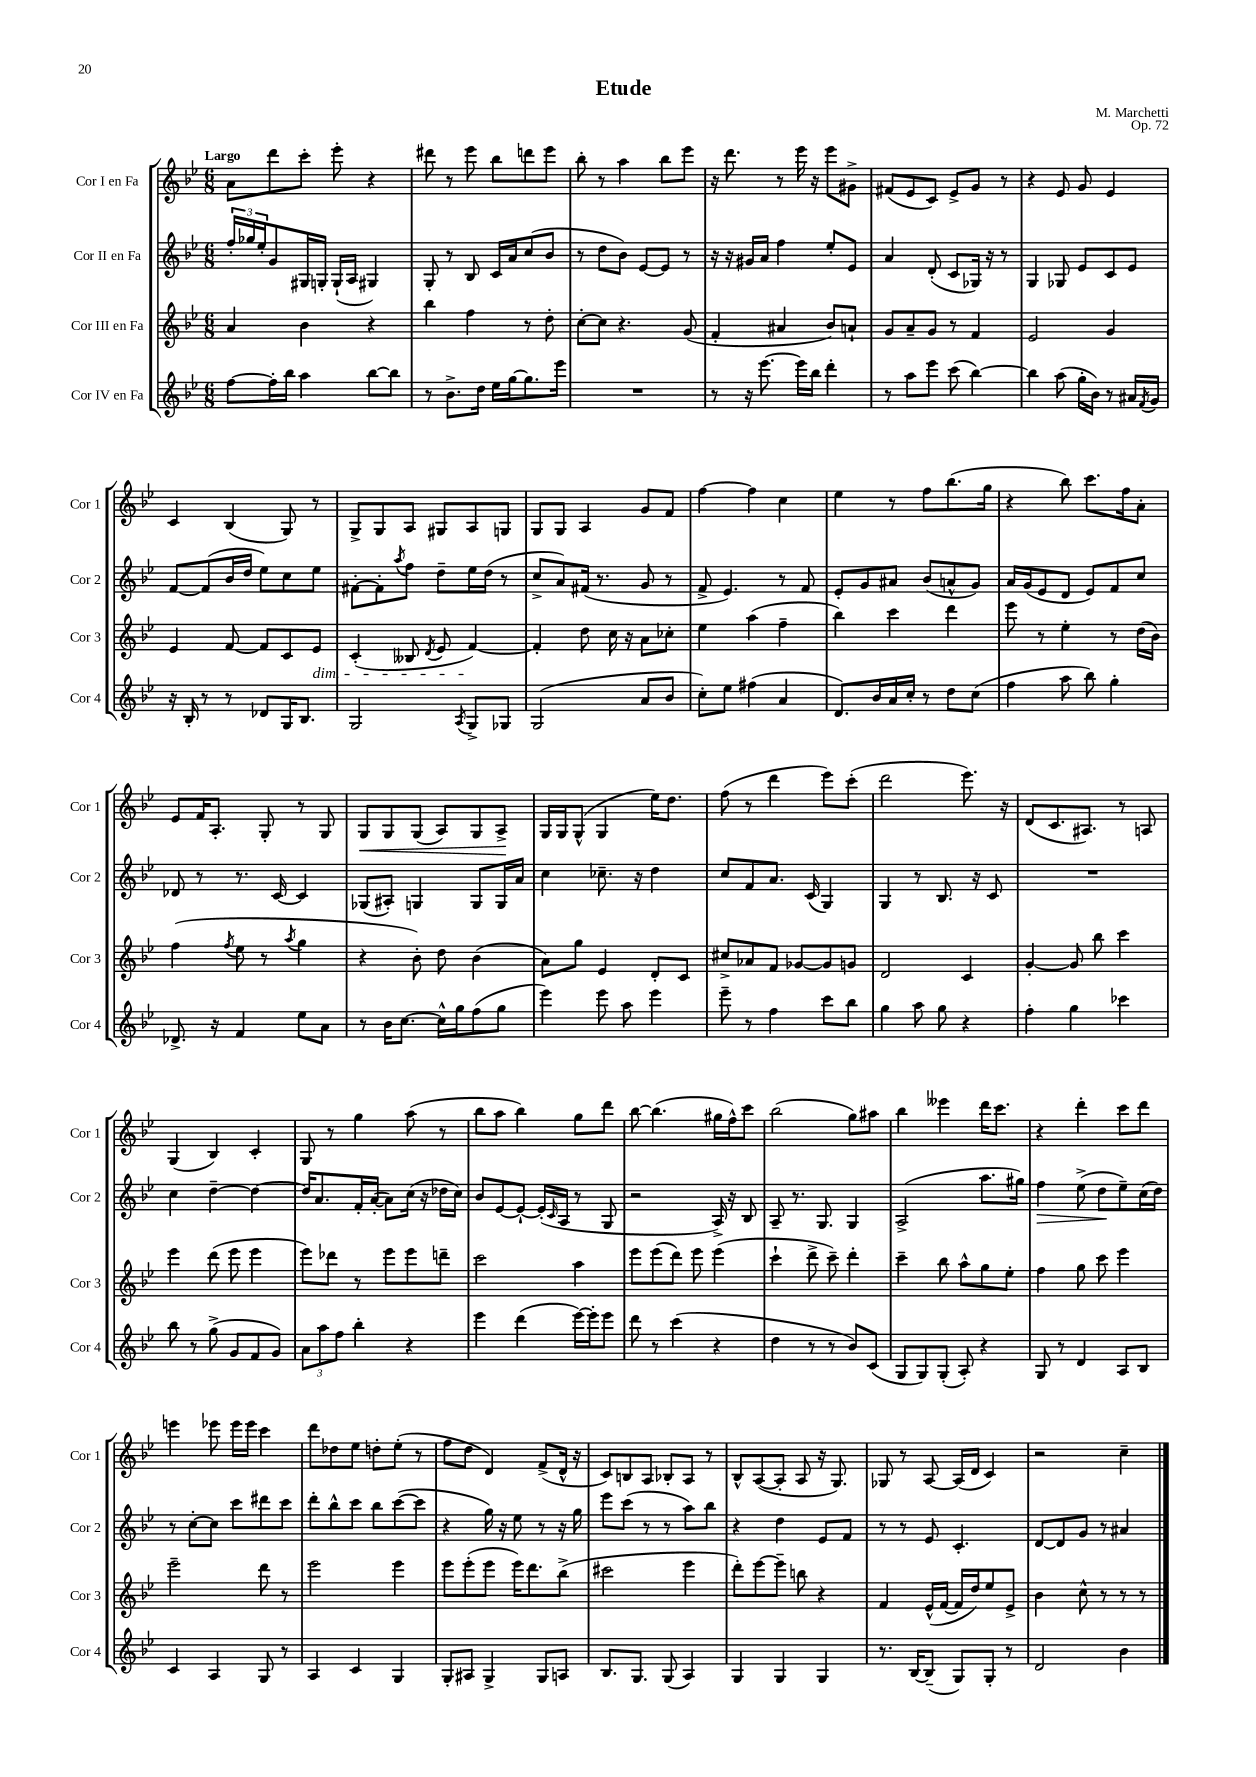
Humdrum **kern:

**kern	**kern	**kern	**kern
*staff4	*staff3	*staff2	*staff1
*clefG2	*clefG2	*clefG2	*clefG2
*k[b-e-]	*k[b-e-]	*k[b-e-]	*k[b-e-]
*M6/8	*M6/8	*M6/8	*M6/8
[8ff	4a	24ff'	8a
.	.	24gg-	.
.	.	24ee-'	.
16ff']	.	8g	8ddd
16bb-	.	.	.
4aa	4b-	16G#	8ccc'
.	.	16G'	.
.	.	(16G`	8eee-'
.	.	16A	.
[8bb-	4r	4G#)	4r
8bb-]	.	.	.
=	=	=	=
8r	4bb-	8G'	8ddd#
8.b-^	.	8r	8r
.	4ff	8B-	8eee-
16dd	.	.	.
16ee-	.	16c	8bb-
[16gg	.	16a	.
8.gg]	8r	(8cc	8ddd
.	8dd'	8b-	8eee-
16eee-	.	.	.
=	=	=	=
2.r	[8cc'	8r	8bb-'
.	8cc]	8dd	8r
.	4.r	8b-)	4aa
.	.	[8e-	.
.	.	8e-]	8bb-
.	(8g	8r	8eee-
=	=	=	=
8r	4f'	16r	16r
.	.	16r	8.ddd
16r	.	16g#	.
[8.eee-	.	16a	.
.	4a#	4ff	8r
16eee-]	.	.	16eee-
16bb-	.	.	16r
4ddd'	8b-)	8ee-'	8eee-
.	8a`	8e-	8g#^
=	=	=	=
8r	8g	4a	(8f#
8aa	8a~	.	8e-
8eee-	8g	(8d'	8c)
(8ccc	8r	8c	8e-^
[4bb-)	4f	16G-)	8g
.	.	16r	.
.	.	8r	8r
=	=	=	=
4bb-]	2e-	4G	4r
(8aa	.	8G-	8e-
16gg'	.	8e-	8g
16b-)	.	.	.
8r	4g	8c	4e-
16a#	.	8e-	.
8qf	.	.	.
16g	.	.	.
=	=	=	=
16r	4e-	[8f	4c
16B-'	.	.	.
8r	.	(8f]	.
8r	[8f	16b-	(4B-
.	.	16dd	.
8d-	8f]	8ee-)	.
16G	8c	8cc	8G)
8.B-	.	.	.
.	8e-	8ee-	8r
=	=	=	=
2G	(4c'	[8f#'	8G^
.	.	8f#']	8G
.	.	8qaa	.
.	8B--	8ff	8A
.	8qd	.	.
.	8e-	8dd~	8G#
8qA	.	.	.
8G^	[4f)	16ee-	8A
.	.	(16dd	.
8G-	.	8r	8G
=	=	=	=
(2G	4f']	8cc^	8G
.	.	8a)	8G
.	8dd	(16f#	4A
.	.	8.r	.
.	16cc	.	.
.	16r	.	.
8a	8a	8g	8g
8b-	8cc-'	8r	8f
=	=	=	=
8cc')	4ee-	8f^	[4ff
8ee-	.	4.e-)	.
(4ff#	(4aa	.	4ff]
4a	4ff~	8r	4cc
.	.	8f	.
=	=	=	=
8.d)	4bb-)	8e-'	4ee-
.	.	8g	.
16b-	.	.	.
16a	4ccc	8a#	8r
16cc'	.	.	.
8r	.	(8b-	8ff
8dd	4ddd	8a^^	(8.bb-
(8cc	.	8g)	.
.	.	.	16gg
=	=	=	=
4ff	8eee-	16a	4r
.	.	(16g	.
.	8r	8e-	.
8aa	4ee-'	8d	8bb-)
8bb-)	.	8e-)	8.ccc
4gg'	8r	8f	.
.	.	.	16ff
.	(16dd	8cc	8a'
.	16b-)	.	.
=	=	=	=
8.d-^	(4ff	8d-	8e-
.	.	8r	16f
16r	.	.	8.A'
.	8qff	.	.
4f	8ee-	8.r	.
.	8r	.	8G'
.	.	[16c	.
.	8qaa	.	.
8ee-	4gg	4c]	8r
8a	.	.	8G
=	=	=	=
8r	4r	(8G-	8G
16b-	.	8A#')	8G
[8.cc	.	.	.
.	8b-')	4G	(8G
16cc^^]	8dd	.	8A)
16gg	.	.	.
(8ff	(4b-	8G	8G
8gg	.	16G	8A^
.	.	16a	.
=	=	=	=
4eee-)	8a)	4cc	16G
.	.	.	16G
.	8gg	.	(8G^^
8eee-	4e-	8.cc-~	4G
8aa	.	.	.
.	.	16r	.
4eee-	8d'	4dd	16ee-)
.	.	.	8.dd
.	8c	.	.
=	=	=	=
8eee-~	8cc#^	8cc	(8ff
8r	8a-	8f	8r
4ff	8f	8.a	4ddd
.	[8g-	.	.
.	.	(16c	.
8ccc	8g-]	4G)	8eee-)
8bb-	8g	.	(8ccc'
=	=	=	=
4gg	2d	4G	2ddd
8aa	.	8r	.
8gg	.	8.B-	.
4r	4c	.	8.eee-)
.	.	16r	.
.	.	8c	.
.	.	.	16r
=	=	=	=
4ff'	[4g'	2.r	(8d
.	.	.	8.c
4gg	8g]	.	.
.	.	.	8.A#)
.	8bb-	.	.
4ccc-	4ccc	.	8r
.	.	.	8A
=	=	=	=
8bb-	4eee-	4cc	(4G
8r	.	.	.
(8gg^	(8ddd	[4dd~	4B-)
8g	8eee-	.	.
8f	4eee-	4dd_	4c'
8g)	.	.	.
=	=	=	=
12a	8eee-)	16dd]	8G
.	.	8.a	.
12aa	.	.	.
.	8ddd-	.	8r
12ff	.	.	.
4bb-'	8r	16f'	4gg
.	.	([16a'	.
.	8eee-	8a])	.
4r	8eee-	(16cc	(8aa
.	.	16r	.
.	8ddd~	16dd-	8r
.	.	16cc)	.
=	=	=	=
4eee-	2ccc	8b-	8bb-
.	.	[8e-	8aa
(4ddd	.	8e-`_	4bb-)
.	.	(16e-']	.
.	.	16qqc	.
.	.	16A	.
[16eee-)	4aa	8r	8gg
16eee-']	.	.	.
8eee-	.	8G	8ddd
=	=	=	=
8ddd	8eee-	2r	[8bb-
8r	(8eee-	.	(4.bb-]
(4ccc	8ddd)	.	.
.	8eee-	.	.
4r	(4eee-	16A^)	16gg#
.	.	16r	16ff^^)
.	.	8B-	8ccc
=	=	=	=
4dd	4ccc`	8A~	(2bb-
.	.	8.r	.
8r	8ddd^	.	.
.	.	8.G	.
8r	8ccc~)	.	.
8b-)	4ddd'	4G	8gg)
(8c	.	.	8aa#
=	=	=	=
8G	4ccc~	(2A^	4bb-
8G)	.	.	.
(8G'	8bb-	.	4eee--
8A')	8aa^^	.	.
4r	8gg	8.aa	16ddd
.	.	.	8.ccc
.	8ee-'	.	.
.	.	16gg#)	.
=	=	=	=
8G	4ff	4ff	4r
8r	.	.	.
4d	8gg	(8ee-^	4ddd'
.	8ccc	8dd	.
8A	4eee-	8ee-~)	8ccc
8B-	.	(16cc	8ddd
.	.	16dd)	.
=	=	=	=
4c	2eee-~	8r	4eee
.	.	[8cc'	.
4A	.	8cc]	8eee-
.	.	8ccc	16eee-
.	.	.	16eee-
8G	8ddd	8ddd#	4ccc
8r	8r	8ccc	.
=	=	=	=
4A	2eee-	8ddd'	8ddd
.	.	8bb-^^	8dd-
4c	.	8ccc	8ee-
.	.	8bb-	8dd'
4G	4eee-	([8ccc	(8ee-'
.	.	8ccc]	8r
=	=	=	=
8G'	8eee-	4r	8ff
8A#	(8eee-'	.	8dd
4G^	8eee-	16gg)	4d)
.	.	16r	.
.	16eee-)	8ee-	.
.	8.ddd	.	.
8G	.	8r	(8f^
8A	(8bb-^	16r	16d^^
.	.	16gg	16r
=	=	=	=
8.B-	2ccc#	8eee-	8c)
.	.	(8ccc	8B
8.G	.	.	.
.	.	8r	8A
(8G	.	8r	8B-'
4A)	4eee-	8aa)	8A
.	.	8bb-	8r
=	=	=	=
4G	8ddd')	4r	8B-^^
.	[8eee-	.	([8A
4G	8eee-~]	4dd	8A']
.	8bb	.	8A
4G	4r	8e-	16r
.	.	.	8.G)
.	.	8f	.
=	=	=	=
8.r	4f	8r	8G-
.	.	8r	8r
[16B-	.	.	.
(8B-~]	(16e-^^	8e-	[8A
.	[16f	.	.
8G)	16f]	4.c'	(16A]
.	16dd)	.	16d
8G'	8ee-	.	4c)
8r	8e-^	.	.
=	=	=	=
2d	4b-	[8d	2r
.	.	8d]	.
.	8cc^^	8g	.
.	8r	8r	.
4b-	8r	4a#	4cc~
.	8r	.	.
==	==	==	==
*-	*-	*-	*-
